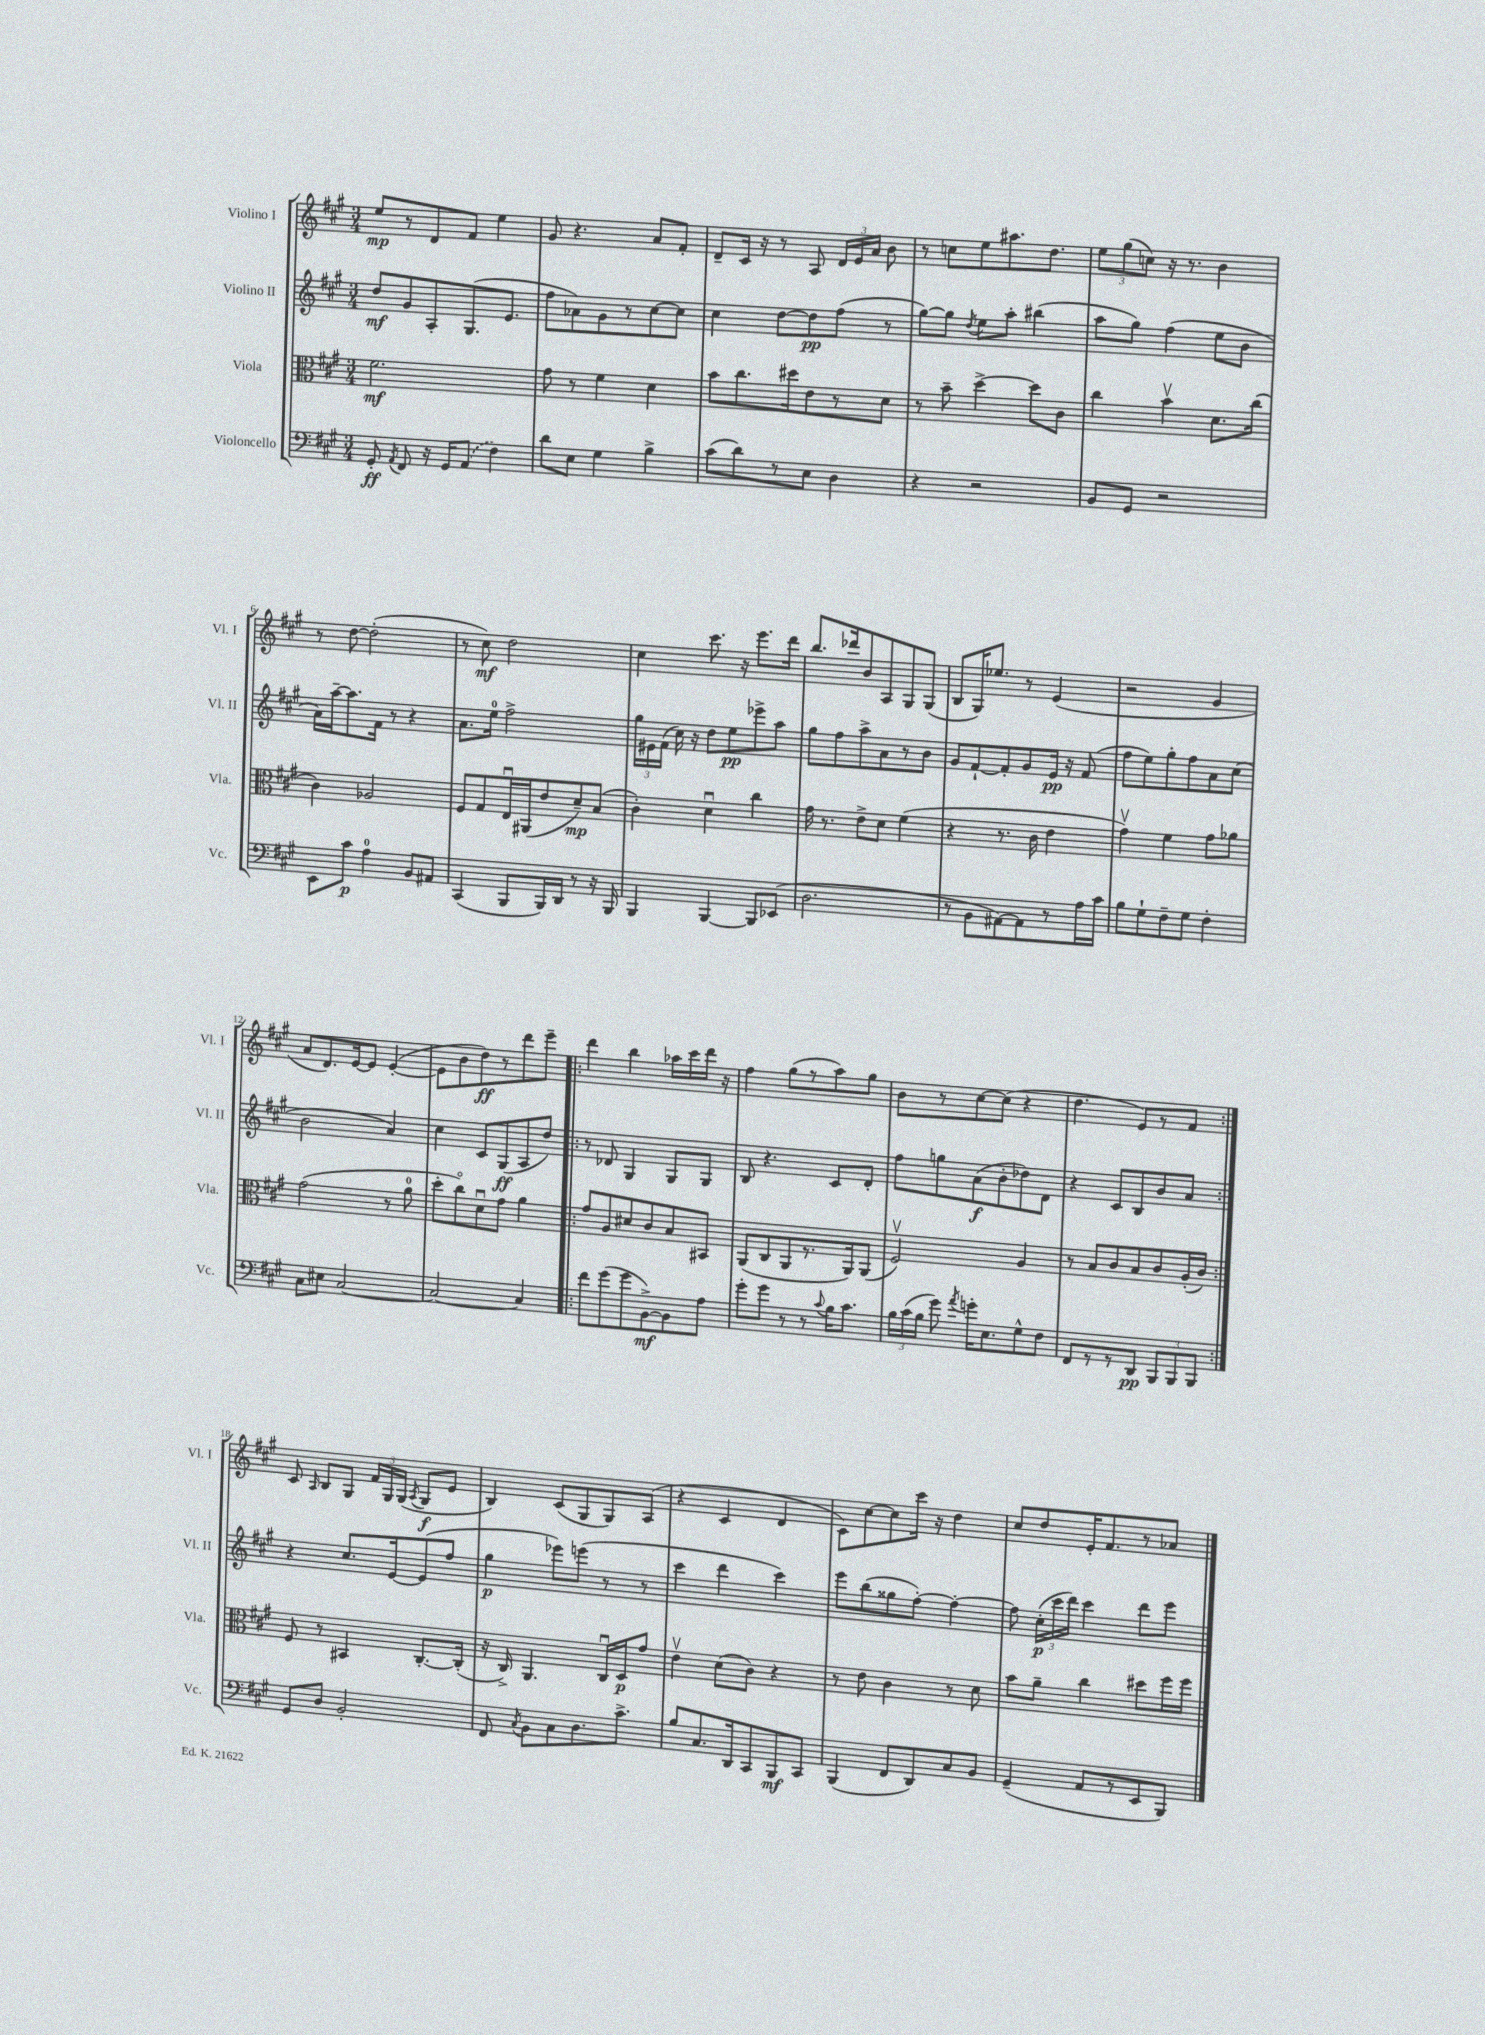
<<
\new StaffGroup <<
\new Staff = "s0" \with { instrumentName = "Violino I" shortInstrumentName = "Vl. I" } {
    \clef treble \key a \major \numericTimeSignature \time 3/4
    \autoBeamOff e''8[\mp r8 d'8 fis'8] e''4 |
    gis'8 r4. a'8[ fis'8]-. |
    d'8[-- cis'16] r16 r8 a8 \tuplet 3/2 { d'16[ e'16 a'16] } b'8 |
    r8 c''8[ e''8 ais''8. d''8.] |
    \tuplet 3/2 { e''8[ gis''8( c''8]) } r16 r8. b'4 |
    r8 d''8~ d''2-.( |
    r8 cis''8\mf) d''2 |
    cis''4 cis'''8. r16 e'''8.[ d'''16] |
    b''8.[ des'''16 b'8 a8 gis8 gis8]( |
    b8[ gis16) ees''8.] r8 e'4( |
    r2 gis'4 |
    a'8[ d'8.) e'16~ e'8] e'4~-.( |
    e'8[ b'8 d''8\ff) r8 d'''8 e'''8]-- |
    \repeat volta 2 { d'''4 b''4 aes''16[ cis'''16 d'''16] r16 |
    fis''4 gis''8[( r8 a''8) gis''8] |
    b'8[ r8 cis''8~ cis''8]( r4 |
    d''4. e'8[) r8 fis'8] | }
    cis'8 \grace { a16 } b8[ gis8] \tuplet 3/2 { fis'16[ gis16 gis16]( } \acciaccatura { a8 } gis8[\f e'8] |
    b4) cis'8[( gis8 gis8) a8]( |
    r4 cis'4 d'4 |
    cis'8[) cis''8~ cis''8 cis'''16] r16 d''4 |
    cis''8[ d''8 e'16-. fis'8. r8 aes'8] \bar "|." |
}
\new Staff = "s1" \with { instrumentName = "Violino II" shortInstrumentName = "Vl. II" } {
    \clef treble \key a \major \numericTimeSignature \time 3/4
    \autoBeamOff d''8[\mf gis'8 a8-. gis8.( e'8.] |
    fis''8[ aes'8) gis'8 r8 cis''8~ cis''8] |
    cis''4 d''8[~ d''8\pp fis''8]( r8 |
    gis''8[~) gis''8] \acciaccatura { d''8 } e''8[ a''8]-. bis''4( |
    a''8[ gis''8]) fis''4( e''8[ b'8] |
    a'16[) a''16~-- a''8. fis'16] r8 r4 |
    a'8.[ e''16]-0 fis''2-> |
    \tuplet 3/2 { gis''16[ eis'16 fis'16]( } cis''16) r16 d''8[ e''8\pp ees'''8-> a''8] |
    gis''8[ fis''8 a''8-> a'8 r8 b'8] |
    gis'8[ fis'8~-! fis'8-. gis'8 e'16]\pp r16 fis'8( |
    fis''8[ e''8) gis''8-. fis''8 a'8 cis''8]( |
    b'2 a'4) |
    cis''4 cis'8[ gis8\ff( a8 d''8]) |
    \repeat volta 2 { r8 des'8 gis4 gis8[ gis8] |
    b8 r4. cis'8[ d'8]-. |
    fis''8[ g''8 a'8\f( b'8-. des''8) d'8] |
    r4 cis'8[ b8 b'8 a'8] | }
    r4 cis''8.[ e'16~ e'8( fis''8] |
    gis''4\p ees'''8[) e'''8]( r8 r8 |
    cis'''4 d'''4 cis'''4) |
    e'''8[ b''8( gisis''8 fis''8]~-.) fis''4~-. |
    fis''8 \tuplet 3/2 { cis''16[-.\p( cis'''16 d'''16]) } cis'''4 d'''8[ e'''8] \bar "|." |
}
\new Staff = "s2" \with { instrumentName = "Viola" shortInstrumentName = "Vla." } {
    \clef alto \key a \major \numericTimeSignature \time 3/4
    \autoBeamOff fis'2.\mf |
    gis'8 r8 fis'4 d'4 |
    b'8[ cis''8. dis''16 e'8 r8 d'8] |
    r8 b'8-- d''4~-> d''8[ cis'8] |
    cis''4 b'4\upbow d'8.[ cis''16]( |
    cis'4) aes2 |
    fis8[ gis8 e16\downbow ais,16( e'8 d'8--\mp) b8]( |
    cis'4-.) d'4\downbow cis''4 |
    gis'16 r8. e'8[-> d'8] fis'4( |
    r4 r8. cis'16 e'4 |
    gis'4\upbow) fis'4 gis'8[ aes'8] |
    gis'2( r8 a'8-0 |
    d''8[-. cis''8\flageolet) d'8\downbow gis'8] a'4 |
    \repeat volta 2 { gis'8[ a8 dis'8 cis'8 b8 bis,8] |
    a,8[( cis8 a,8 r8. a,16) a,8]( |
    fis2\upbow) a4 |
    r8 b8[ cis'8 b8 cis'8 a16-.( cis'16]) | }
    fis8 r8 bis,4 cis8.[~-. cis16]-.( |
    r16 cis16->) a,4. cis16[\downbow d16\p gis'8] |
    e'4\upbow d'8[( cis'8]) r4 |
    r8 e'8 cis'4 r8 d'8 |
    b'8[ a'8]-- cis''4 dis''8[ fis''16 fis''16] \bar "|." |
}
\new Staff = "s3" \with { instrumentName = "Violoncello" shortInstrumentName = "Vc." } {
    \clef bass \key a \major \numericTimeSignature \time 3/4
    \autoBeamOff gis,8-.\ff \acciaccatura { a,8 } fis,8 r16 gis,16[ \once \slurDashed a,8]( fis4) |
    d'8[ e8] gis4 b4-> |
    cis'8[( d'8) r8 e8] d4 |
    r4 r2 |
    b,8[ gis,8] r2 |
    e,8[ cis'8]\p a4-0 b,8[ ais,8] |
    cis,4( b,,8[ b,,16) d,16] r8 r16 b,,16 |
    b,,4 b,,4~ b,,8[ ees,8]( |
    d2. |
    r8 b,8[ ais,8~) ais,8 r8 a16 cis'16] |
    b8[ gis8-! fis8-- gis8] fis4-. |
    cis8[ eis8] cis2~ |
    cis2~ cis4 |
    \repeat volta 2 { fis'8[ gis'8( gis'8 b,8~->\mf) b,8 a8] |
    gis'8[-. gis'8] r8 r8 \appoggiatura { cis'8 } b16[ cis'8.] |
    \tuplet 3/2 { b16[ cis'16( b16] } gis'8) \acciaccatura { a'8 } g'16[-. e8. gis8-^ fis8] |
    fis,8[ r8 r8 d,8]\pp \tuplet 3/2 { b,,8[ b,,8 b,,8] } | }
    gis,8[ d8] b,2-. |
    fis,8 \acciaccatura { cis8 } b,8[ cis8 d8. cis'8.]-> |
    b8[ cis8. d,16 cis,8 b,,8\mf cis,8] |
    b,,4( fis,8[ d,8) cis8 b,8] |
    gis,4--( a,8[ r8 e,8 b,,8]) \bar "|." |
}
>>
>>
